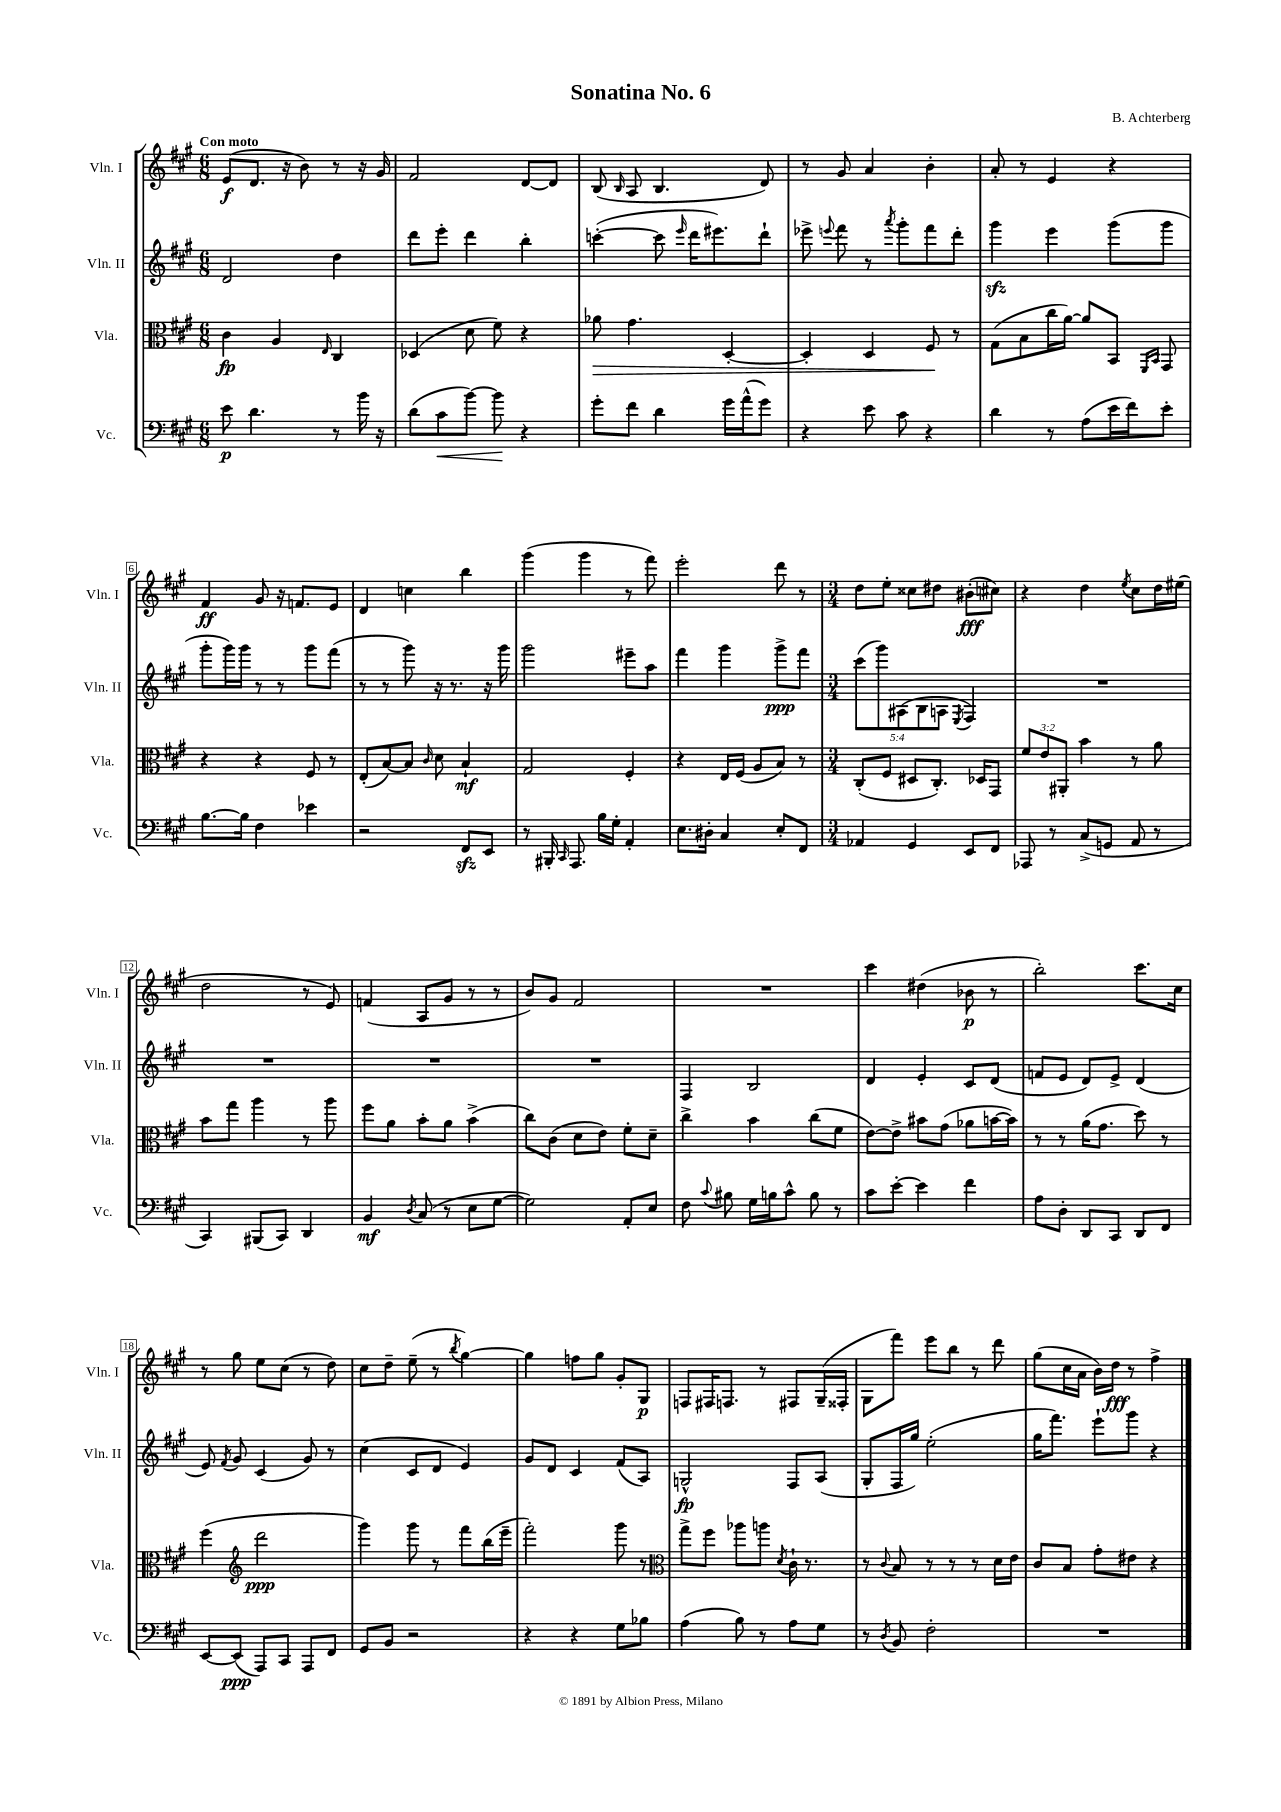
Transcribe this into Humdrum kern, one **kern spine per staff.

**kern	**dynam	**kern	**dynam	**kern	**dynam	**kern	**dynam
*part4	*part4	*part3	*part3	*part2	*part2	*part1	*part1
*staff4	*staff4	*staff3	*staff3	*staff2	*staff2	*staff1	*staff1
*I"Vc.	*	*I"Vla.	*	*I"Vln. II	*	*I"Vln. I	*
*I'Vc.	*	*I'Vla.	*	*I'Vln. II	*	*I'Vln. I	*
*clefF4	*	*clefC3	*	*clefG2	*	*clefG2	*
*k[f#c#g#]	*	*k[f#c#g#]	*	*k[f#c#g#]	*	*k[f#c#g#]	*
*M6/8	*	*M6/8	*	*M6/8	*	*M6/8	*
=1	=1	=1	=1	=1	=1	=1	=1
!	!	!	!	!	!	!LO:TX:a:B:t=Con moto	!
8e\	p	4c#\	fp	2d/	.	(8e/L	f
4.d\	.	.	.	.	.	8.d/J	.
.	.	4A/	.	.	.	.	.
.	.	.	.	.	.	16r	.
.	.	.	.	.	.	8b\)	.
.	.	16qqE/	.	.	.	.	.
8r	.	4C#/	.	4dd\	.	8r	.
16b\	.	.	.	.	.	16r	.
16r	.	.	.	.	.	16g#/	.
=2	=2	=2	=2	=2	=2	=2	=2
(8d\L	.	(4D-X/	.	8ddd\L	.	2f#/	.
!	!LO:HP:b	!	!	!	!	!	!
8c#\	<	.	.	8eee'\J	.	.	.
[8b\J)	.	8d\	.	4ddd\	.	.	.
8b\]	.	8f#\)	.	.	.	.	.
4r	[	4r	.	4bb'\	.	[8d/L	.
.	.	.	.	.	.	8d/J]	.
=3	=3	=3	=3	=3	=3	=3	=3
!	!	!	!LO:HP:b	!	!	!	!
8g#'\L	.	8a-X\	>	([4cccn'\	.	(8B/	.
.	.	.	.	.	.	16qqB/	.
8f#\J	.	4.g#\	.	.	.	8A/	.
4d\	.	.	.	8ccc\]	.	4.B/	.
.	.	.	.	16qqeee/	.	.	.
.	.	.	.	16ddd\KL	.	.	.
.	.	.	.	8.eee#X\)	.	.	.
16g#\LL	.	[4D'/	.	.	.	.	.
(16a^^\J	.	.	.	.	.	.	.
8g#\J)	.	.	.	8ddd`\J	.	8d/)	.
=4	=4	=4	=4	=4	=4	=4	=4
4r	.	4D'/]	.	8eee-X^\	.	8r	.
.	.	.	.	8qqeeen/	.	.	.
.	.	.	.	8fff#\	.	8g#/	.
8e\	.	4D/	.	8r	.	4a/	.
.	.	.	.	8qaaa/	.	.	.
8c#\	.	.	.	8ggg#'\L	.	.	.
4r	.	8F#/	.	8fff#\	.	4b'\	.
.	.	8r	]	8ddd'\J	.	.	.
=5	=5	=5	=5	=5	=5	=5	=5
4d\	.	(8G#\L	.	4ggg#zz\	.	8a'/	.
.	.	8B\	.	.	.	8r	.
8r	.	16cc#\L	.	4eee\	.	4e/	.
.	.	[16a\JJ)	.	.	.	.	.
(8A\L	.	8a/L]	.	.	.	.	.
16e\L	.	8BB/J	.	(8ggg#\L	.	4r	.
16f#\J)	.	.	.	.	.	.	.
.	.	16qqFF#/LL	.	.	.	.	.
.	.	16qqBB/JJ	.	.	.	.	.
8e'\J	.	8GG#/	.	8ggg#\J	.	.	.
!!LO:LB:g=z
=6	=6	=6	=6	=6	=6	=6	=6
[8.B\L	.	4r	.	8ggg#'\L	.	4f#/	ff
.	.	.	.	16ggg#\L)	.	.	.
16B\Jk]	.	.	.	16ggg#\JJ	.	.	.
4F#\	.	4r	.	8r	.	8g#/	.
.	.	.	.	8r	.	16r	.
.	.	.	.	.	.	8.fn/L	.
4e-X\	.	8F#/	.	8ggg#\L	.	.	.
.	.	8r	.	(8fff#\J	.	8e/J	.
=7	=7	=7	=7	=7	=7	=7	=7
2r	.	(8E'/L	.	8r	.	4d/	.
.	.	[8B/)	.	8r	.	.	.
.	.	8B/J]	.	8ggg#\)	.	4ccn\	.
.	.	16qqc#/	.	.	.	.	.
.	.	8d\	.	16r	.	.	.
.	.	.	.	8.r	.	.	.
8FF#zz/L	.	4B`/	mf	.	.	4bb\	.
8EE/J	.	.	.	16r	.	.	.
.	.	.	.	16ggg#\	.	.	.
=8	=8	=8	=8	=8	=8	=8	=8
8r	.	2G#/	.	2ggg#\	.	(4ggg#\	.
16BBB#X'/	.	.	.	.	.	.	.
16qqCC#/	.	.	.	.	.	.	.
8.AAA/	.	.	.	.	.	.	.
.	.	.	.	.	.	4ggg#\	.
16B\LL	.	.	.	.	.	.	.
16G#'\JJ	.	.	.	.	.	.	.
4AA'/	.	4F#'/	.	8eee#X~\L	.	8r	.
.	.	.	.	8aa\J	.	8fff#\)	.
=9	=9	=9	=9	=9	=9	=9	=9
8.E\L	.	4r	.	4fff#\	.	2eee'\	.
16D#X'\Jk	.	.	.	.	.	.	.
4C#/	.	16E/LL	.	4ggg#\	.	.	.
.	.	(16F#/JJ	.	.	.	.	.
.	.	8A/L	.	.	.	.	.
8E'/L	.	8B/J)	.	8ggg#^\L	ppp	8ddd\	.
8FF#/J	.	8r	.	8fff#\J	.	8r	.
=10	=10	=10	=10	=10	=10	=10	=10
*M3/4	*	*M3/4	*	*M3/4	*	*M3/4	*
4AA-X/	.	(8C#'/L	.	(10ccc#\L	.	8dd\L	.
.	.	.	.	10ggg#\)	.	.	.
.	.	8F#/J	.	.	.	8ee'\J	.
.	.	.	.	(10A#X\	.	.	.
4GG#/	.	8D#X/L	.	.	.	8cc##X\L	.
.	.	.	.	10B\	.	.	.
.	.	8.C#'/J)	.	.	.	8dd#X\J	.
.	.	.	.	10An\J	.	.	.
.	.	.	.	8qE/	.	.	.
8EE/L	.	.	.	4F#/)	.	(8b#X'\L	fff
.	.	16D-X/KL	.	.	.	.	.
8FF#/J	.	8GG#/J	.	.	.	8cc#X\J)	.
=11	=11	=11	=11	=11	=11	=11	=11
8AAA-X/	.	12f#/L	.	2.r	.	4r	.
.	.	12e/	.	.	.	.	.
8r	.	.	.	.	.	.	.
.	.	12AA#X'/J	.	.	.	.	.
(8C#^/L	.	4b\	.	.	.	4dd\	.
8GGn/J	.	.	.	.	.	.	.
.	.	.	.	.	.	8qee/	.
8AA/	.	8r	.	.	.	8cc#\L	.
8r	.	8a\	.	.	.	16dd\L	.
.	.	.	.	.	.	(16ee#X\JJ	.
!!LO:LB:g=z
=12	=12	=12	=12	=12	=12	=12	=12
4CC#/)	.	8b\L	.	2.r	.	2dd\	.
.	.	8gg#\J	.	.	.	.	.
(8BBB#X/L	.	4aa\	.	.	.	.	.
8CC#/J)	.	.	.	.	.	.	.
4DD/	.	8r	.	.	.	8r	.
.	.	8aa\	.	.	.	8e/)	.
=13	=13	=13	=13	=13	=13	=13	=13
4BB/	mf	8ff#\L	.	2.r	.	(4fn/	.
.	.	8a\J	.	.	.	.	.
8qD/	.	.	.	.	.	.	.
(8C#/	.	8b'\L	.	.	.	8A/L	.
8r	.	8a\J	.	.	.	8g#/J	.
8E\L	.	(4b^\	.	.	.	8r	.
[8G#\J	.	.	.	.	.	8r	.
=14	=14	=14	=14	=14	=14	=14	=14
2G#\])	.	8cc#\L)	.	2.r	.	8b/L)	.
.	.	(8c#\J	.	.	.	8g#/J	.
.	.	8d\L	.	.	.	2f#/	.
.	.	8e\J)	.	.	.	.	.
8AA'/L	.	8f#'\L	.	.	.	.	.
8E/J	.	8d~\J	.	.	.	.	.
=15	=15	=15	=15	=15	=15	=15	=15
8F#\	.	4cc#^\	.	4F#/	.	2.r	.
8qqc#/	.	.	.	.	.	.	.
8B#X\	.	.	.	.	.	.	.
16G#\LL	.	4b\	.	2B/	.	.	.
16Bn\J	.	.	.	.	.	.	.
8c#^^\J	.	.	.	.	.	.	.
8B\	.	(8cc#\L	.	.	.	.	.
8r	.	8f#\J	.	.	.	.	.
=16	=16	=16	=16	=16	=16	=16	=16
8c#\L	.	[8e\L)	.	4d/	.	4ccc#\	.
[8e'\J	.	8e^\J]	.	.	.	.	.
4e\]	.	8b#X\L	.	4e'/	.	(4dd#X\	.
.	.	(8g#\J	.	.	.	.	.
4f#\	.	8a-X\L	.	8c#/L	.	8b-X\	p
.	.	[16bn\L	.	(8d/J	.	8r	.
.	.	16b\JJ])	.	.	.	.	.
=17	=17	=17	=17	=17	=17	=17	=17
8A\L	.	8r	.	8fn/L	.	2bb'\)	.
8D'\J	.	8r	.	8e/J	.	.	.
8DD/L	.	(16a\KL	.	8d/L)	.	.	.
.	.	8.g#\J	.	.	.	.	.
8CC#/J	.	.	.	8e^/J	.	.	.
8DD/L	.	8dd\)	.	(4d/	.	8.ccc#\L	.
8FF#/J	.	8r	.	.	.	.	.
.	.	.	.	.	.	16cc#\Jk	.
!!LO:LB:g=z
=18	=18	=18	=18	=18	=18	=18	=18
[8EE/L	.	(4ff#\	.	8e/)	.	8r	.
.	.	.	.	8qf#/	.	.	.
(8EE/J]	ppp	.	.	8g#/	.	8gg#\	.
*	*	*clefG2	*	*	*	*	*
8AAA/L)	.	2ddd\	ppp	(4c#/	.	8ee\L	.
8CC#/J	.	.	.	.	.	(8cc#\J	.
8AAA/L	.	.	.	8g#/)	.	8r	.
8FF#/J	.	.	.	8r	.	8dd\)	.
=19	=19	=19	=19	=19	=19	=19	=19
8GG#/L	.	4ggg#\)	.	(4cc#\	.	8cc#\L	.
8BB/J	.	.	.	.	.	8dd~\J	.
2r	.	8ggg#\	.	8c#/L	.	(8ee~\	.
.	.	8r	.	8d/J	.	8r	.
.	.	.	.	.	.	8qbb/	.
.	.	8fff#\L	.	4e/)	.	[4gg#\)	.
.	.	(16bb\L	.	.	.	.	.
.	.	16eee~\JJ	.	.	.	.	.
=20	=20	=20	=20	=20	=20	=20	=20
4r	.	2fff#'\)	.	8g#/L	.	4gg#\]	.
.	.	.	.	8d/J	.	.	.
4r	.	.	.	4c#/	.	8ffn\L	.
.	.	.	.	.	.	8gg#\J	.
8G#\L	.	8ggg#\	.	(8f#/L	.	8g#'/L	.
8B-X\J	.	8r	.	8A/J)	.	8G#/J	p
=21	=21	=21	=21	=21	=21	=21	=21
*	*	*clefC3	*	*	*	*	*
(4A\	.	8gg#^\L	.	2Gn^^/	fp	8Fn/L	.
.	.	8ff#\J	.	.	.	16F#X/K	.
.	.	.	.	.	.	8.Fn/J	.
8B\)	.	8aa-X\L	.	.	.	.	.
8r	.	8aan\J	.	.	.	8r	.
.	.	8qd/	.	.	.	.	.
8A\L	.	16c#`\	.	8F#/L	.	8F#X/L	.
.	.	8.r	.	.	.	.	.
8G#\J	.	.	.	(8A/J	.	(16G#~/L	.
.	.	.	.	.	.	16F##X'/JJ	.
=22	=22	=22	=22	=22	=22	=22	=22
8r	.	8r	.	8G#'/L	.	8G#\L	.
8qD/	.	8qqc#/	.	.	.	.	.
8BB/	.	8B/	.	16F#/L	.	8fff#\J)	.
.	.	.	.	16gg#/JJ)	.	.	.
2F#'\	.	8r	.	(2ee'\	.	8eee\L	.
.	.	8r	.	.	.	8bb\J	.
.	.	8r	.	.	.	8r	.
.	.	16d\LL	.	.	.	8ddd\	.
.	.	16e\JJ	.	.	.	.	.
=23	=23	=23	=23	=23	=23	=23	=23
2.r	.	8c#/L	.	16gg#\KL	.	(8gg#\L	.
.	.	.	.	8.fff#\J)	.	.	.
.	.	8B/J	.	.	.	16cc#\L	.
.	.	.	.	.	.	16a\JJ	.
.	.	8g#'\L	.	8eee`\L	.	16b\LL)	.
.	.	.	.	.	.	16dd\JJ	fff
.	.	8e#X\J	.	8ggg#\J	.	8r	.
.	.	4r	.	4r	.	4ff#^\	.
==	==	==	==	==	==	==	==
*-	*-	*-	*-	*-	*-	*-	*-
